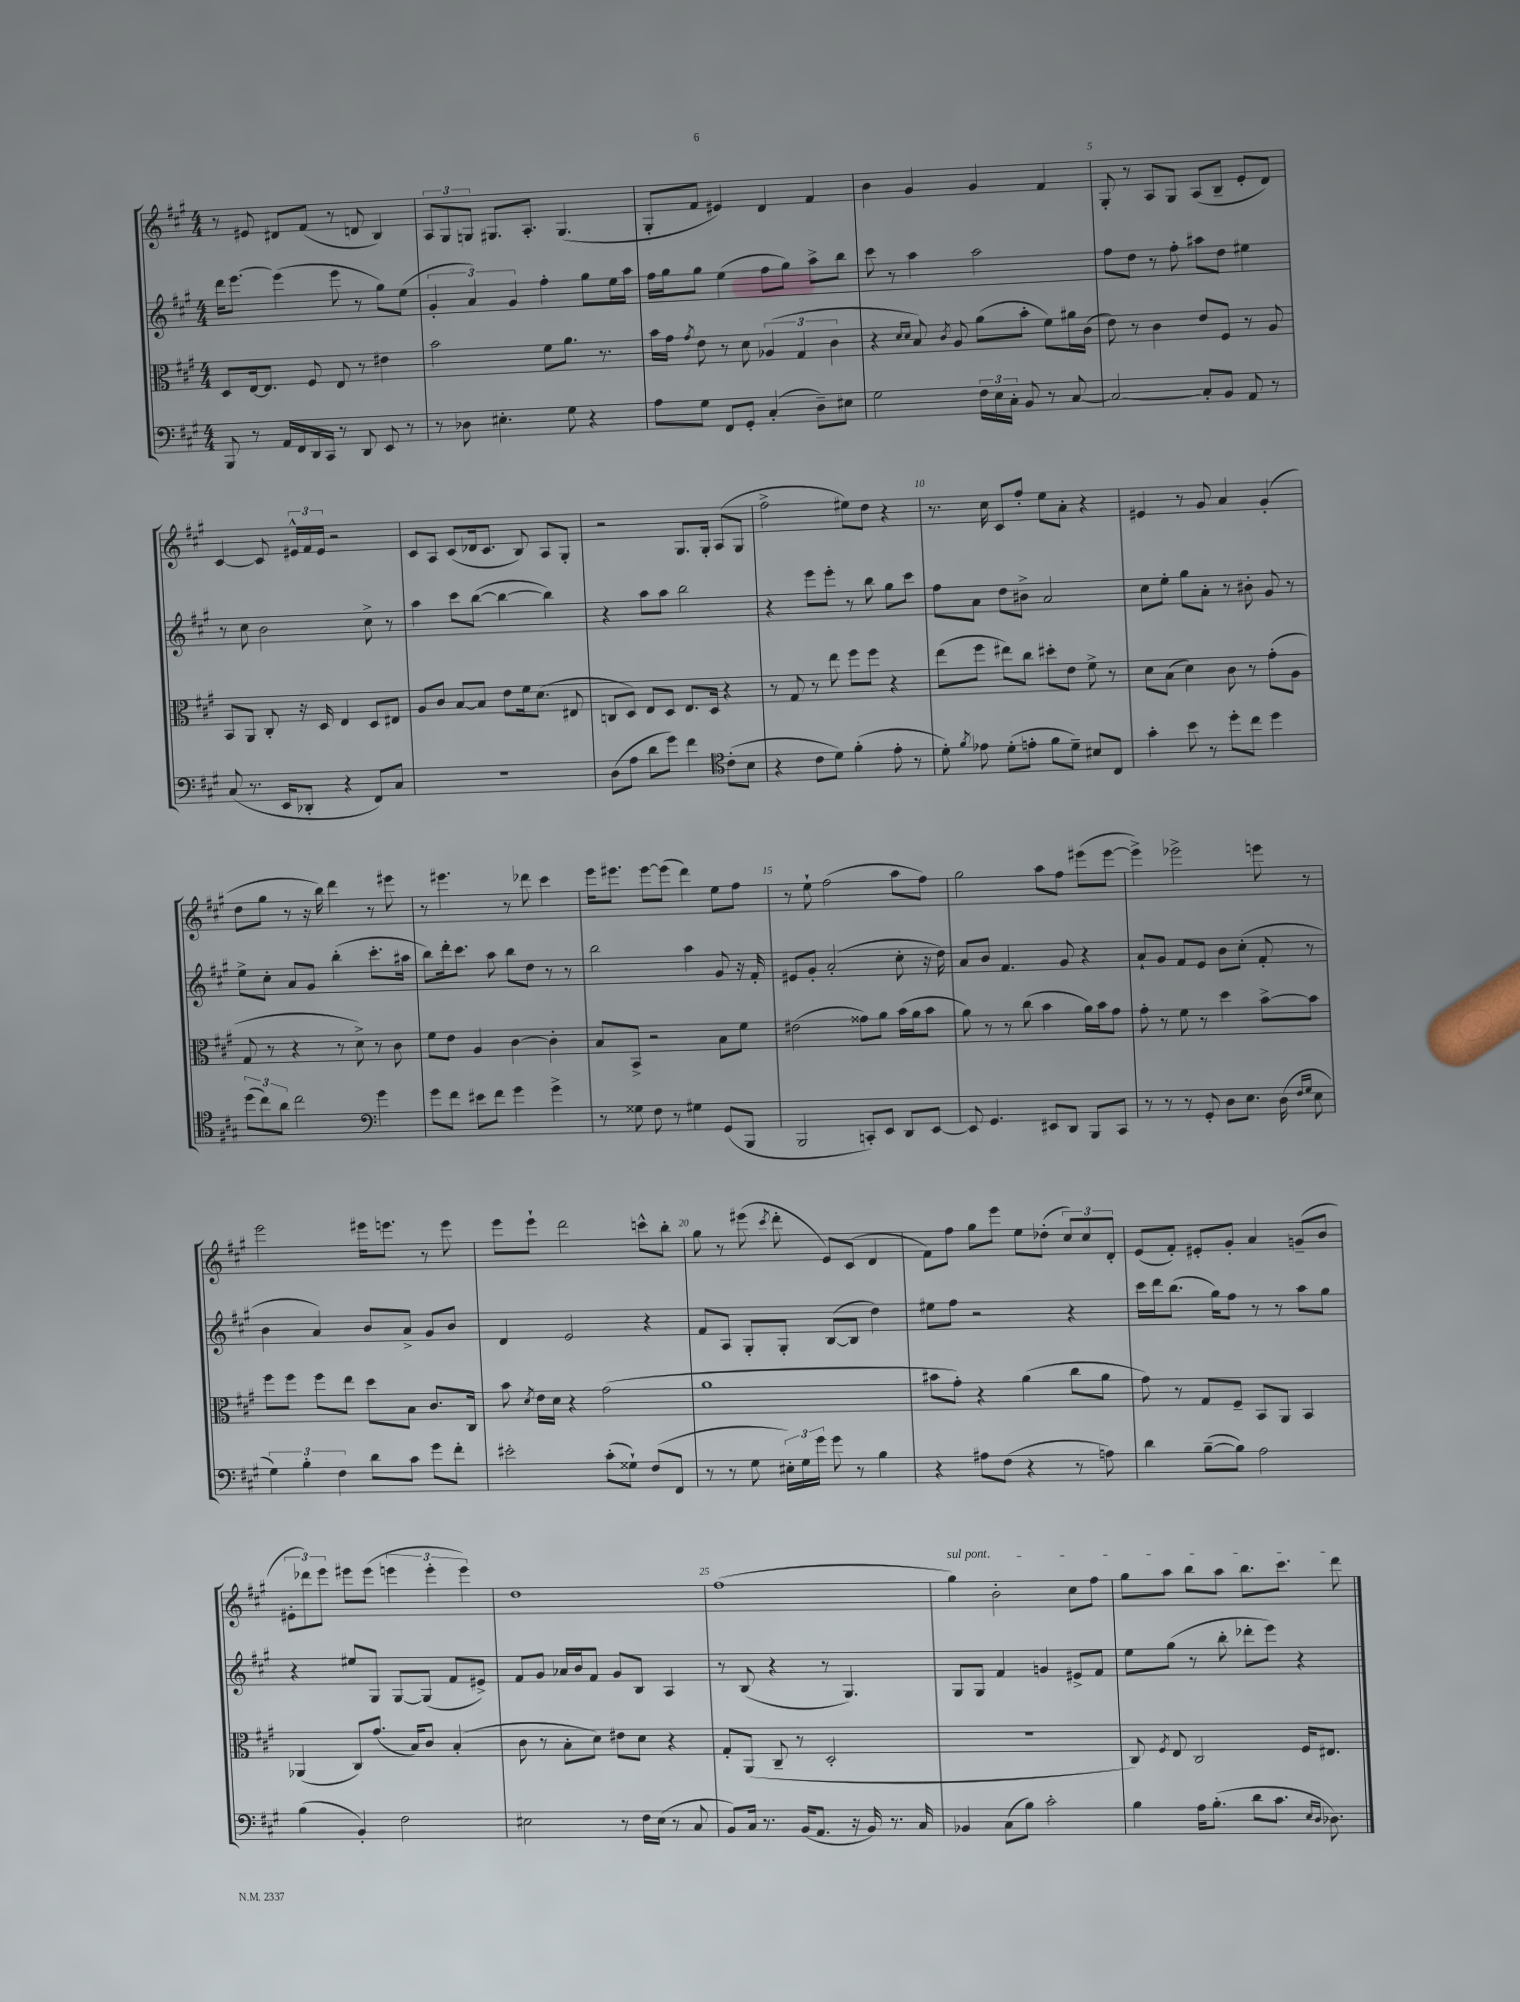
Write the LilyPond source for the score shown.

<<
\new StaffGroup <<
\new Staff = "s0" {
    \clef treble \key a \major \numericTimeSignature \time 4/4
    \autoBeamOff r8 eis'8 dis'8[ fis'8]( r8 d'8 b4) |
    \tuplet 3/2 { a8[ gis8 g8] } gis8.[ a8.]-. gis4.( |
    gis8[-. fis'8] eis'4) d'4 fis'4 |
    b'4 gis'4 gis'4 fis'4 |
    gis8-. r8 a8[ gis8] a8[( b8]-- e'8[-. d'8]) |
    cis'4~ cis'8 \tuplet 3/2 { eis'16[-^ fis'16 eis'16] } r2 |
    cis'8[ a8] cis'8[( des'16 cis'8.] b8) a8[ gis8]-. |
    r2 gis8.[ gis16]-. a8[( gis8] |
    fis''2-> eis''8[) d''8] r4 |
    r8. cis''16 cis'8[ fis''8]-. e''8[ a'8]-. r4 |
    eis'4 r8 gis'8 a'4 gis'4-.( |
    d''8[ gis''8] r8 r16 b''16) d'''4 r8 eis'''8 |
    r8 eis'''4. r8 des'''8 cis'''4 |
    e'''16[ eis'''8.] eis'''8[~ eis'''8]( d'''4) e''8[ fis''8] |
    r8 e''8-! fis''2( a''8[ fis''8]) |
    gis''2 a''8[ fis''8] eis'''8[( eis'''8]~ |
    eis'''4->) ees'''2-> e'''8 r8 |
    e'''2 eis'''16[ e'''8.] r8 e'''8 |
    e'''8[ e'''8]-! d'''2 c'''8[-^ b''8]-. |
    gis''8 r8 eis'''8( \acciaccatura { cis'''8 } d'''8-. e'8[) cis'8]( d'4 |
    fis'8[) fis''8] gis''8[ e'''8] e''8[ des''8]-.( \tuplet 3/2 { cis''8[) cis''8 d'8]-. } |
    e'8[( fis'8]-.) eis'8[-. gis'8]-. a'4 g'8[--( b'8] |
    \tuplet 3/2 { eis'8[-. des'''8) e'''8] } eis'''8[ eis'''8]( \tuplet 3/2 { e'''4 e'''4-. e'''4) } |
    d''1 |
    fis''1( |
    \once \override TextSpanner.bound-details.left.text = \markup { \italic "sul pont." } gis''4\startTextSpan) b'2-. cis''8[ fis''8] |
    gis''8[ a''8] b''8[ a''8] b''8.[ cis'''8.] d'''8\stopTextSpan \bar "|." |
}
\new Staff = "s1" {
    \clef treble \key a \major \numericTimeSignature \time 4/4
    \autoBeamOff d'''16[ e'''8.]~ e'''4( e'''8 r8 gis''8[) e''8]( |
    \tuplet 3/2 { gis'4-. a'4) gis'4 } fis''4-. gis''8[ e''16 a''16] |
    fis''16[ gis''16 gis''8] e''4( fis''8[ gis''8]) a''8[-> b''8] |
    cis'''8 r8 a''4 a''2 |
    fis''8[ d''8] r8 fis''8-. ais''8[ d''8] eis''4 |
    r8 cis''8 b'2 cis''8-> r8 |
    a''4 cis'''8[ b''8]~( b''4~ b''4) |
    r4 a''8[ a''8] b''2 |
    r4 e'''8[ e'''8]-. r8 b''8 gis''8[ cis'''8] |
    fis''8[ a'8] d''8[ bis'8]-> a'2 |
    cis''8[ e''8]-. gis''8[ a'8]-. r8 bis'8-. gis'8 r8 |
    e''8[-> cis''8]-. a'8[ gis'8] b''4-.( cis'''8.[-. ais''16] |
    b''8[) d'''16-. cis'''8.] a''8 b''8[ d''8] r8 r8 |
    b''2 a''4 gis'8 r16 fis'16-. |
    eis'8[ gis'8]-. a'2-.( cis''8-. r16 d''16) |
    a'8[ b'8] fis'4. gis'8 r4 |
    a'8[-! gis'8] fis'8[ e'8] b'8[ cis''8]-.( fis'8-. r8 |
    b'4 a'4) b'8[ a'8]-> gis'8[ b'8] |
    d'4 e'2 r4 |
    fis'8[ a8] gis8[-. gis8]-. b8[~( b8] d''4) |
    eis''8[ fis''8] r2 r4 |
    cis'''16[ d'''16 b''8.]( gis''16[) fis''8] r8 r8 a''8[ gis''8] |
    r4 eis''8[ gis8] gis8[~ gis8]( fis'8[ eis'8]->) |
    fis'8[ gis'8] aes'16[ b'16 fis'8] gis'8[ b8] a4 |
    r8 b8( r4 r8 gis4.) |
    gis8[ gis8] fis'4 g'4 eis'8[-> fis'8] |
    e''8[ gis''8]( r8 b''8-. des'''8[-. e'''8]) r4 \bar "|." |
}
\new Staff = "s2" {
    \clef alto \key a \major \numericTimeSignature \time 4/4
    \autoBeamOff d8[ e16~ e8.] fis8 e8 r8 eis'4 |
    b'2 fis'8[ a'8.] r8. |
    b'16[ gis'16] \acciaccatura { gis'8 } e'8 r8 d'8 \tuplet 3/2 { aes4( gis4 cis'4 } |
    r4 \grace { d'16[ d'16] } b8) \acciaccatura { cis'8 } a8 a'8[( b'8]-. fis'8[) ais'16 cis'16]( |
    e'8) r8 cis'4 e'8[ fis8] r8 a8 |
    b,8[ a,8] cis8-. r16 d16 e4 d8[ eis8] |
    a8[ cis'8] b8[~ b8] e'8[ fis'16 d'8.]( eis8 |
    c8[ d8]) e8[ d8] e8.[ d16] r4 |
    r8 gis8 r8 e''8 fis''8[ fis''8] r4 |
    e''8[( fis''8] eis''8[) cis''8] dis''8[-. e'8] fis'8-> r8 |
    d'8[ b8]( d'4) cis'8 r8 gis'8[-.( a8] |
    gis8 r8 r4 r8 d'8->) r8 cis'8 |
    fis'8[ e'8] a4 cis'4~ cis'4-. |
    b8[ b,8]-> r2 b8[ fis'8] |
    eis'2( gisis'8[) a'8] b'16[( a'16 b'8] |
    a'8) r8 r8 cis''8( b'4 a'16[) b'16 gis'8] |
    gis'8-. r8 fis'8 r8 d''4 b'8[~-> b'8] |
    fis''8[ fis''8] fis''8[ e''8] d''8[ b8] cis'8.[ cis16] |
    b'8 \acciaccatura { d'8 } e'16[ d'16] r4 gis'2( |
    a'1 |
    bis'8[ gis'8]-.) r4 a'4( cis''8[ a'8] |
    gis'8) r8 gis8[ fis8]-- b,8[ a,8] b,4 |
    aes,4( cis8[) gis'8.]( b16[) cis'8] b4-.( |
    cis'8 r8 b8[-. d'8]) eis'8[ d'8] r4 |
    gis8[-. a,8]( cis8-- r8 d2-. |
    R1 |
    cis8) \acciaccatura { fis8 } e8 cis2 fis16[ eis8.] \bar "|." |
}
\new Staff = "s3" {
    \clef bass \key a \major \numericTimeSignature \time 4/4
    \autoBeamOff b,,8 r8 a,16[ fis,16 d,16 cis,16] r8 d,8 e,8 r8 |
    r8 des8 eis4.-. gis8 r4 |
    a8[ gis8] fis,8[ gis,8]-. cis4-.( d8[--) eis8] |
    gis2 \tuplet 3/2 { fis16[ e16 cis16]-. } b,8 r8 cis8~ |
    cis2~ cis8[-. b,8] a,8 r8 |
    cis8( r8. e,16[ des,8]-. r4 fis,8[) cis8] |
    R1 |
    d8[( a8] d'8[ gis'8]) fis'4 \clef tenor cis'8[-.( b8] |
    r4 cis'8[ d'8]) fis'4-.( e'8-. r8 |
    d'8-.) \acciaccatura { fis'8 } ees'8 d'8[-.( e'8]-. fis'8[ d'8]--) bis8[ cis8] |
    gis'4-. b'8 r8 d''8[-. cis''8] d''4 |
    \tuplet 3/2 { d''8[( cis''8) a'8] } cis''2 \clef bass gis'4 |
    gis'8[ fis'8] eis'8[ fis'8] gis'4 gis'4-> |
    r8 gisis8 fis8 r8 gis4 gis,8[( b,,8] |
    b,,2 c,8[-.) e,8] d,8[ e,8]~ |
    e,8 gis,4. eis,8[ d,8] b,,8[ cis,8] |
    r8 r8 r8 gis,8-. d8[ e8.] d16( \grace { fis16[ gis16] } e8 |
    \tuplet 3/2 { gis4) b4-. fis4 } d'8[ cis'8] gis'8[ fis'8]-. |
    eis'2-. cis'8[-.( gisis8]-!) fis8[( fis,8] |
    r8 r8 gis8 \tuplet 3/2 { eis16[-.) gis16 gis'16] } gis'8 r8 b4 |
    r4 ais8[ fis8]( r4 r8 a8) |
    d'4 b8[~--( b8]) a2 |
    b4( b,4-.) fis2 |
    eis2 r8 fis16[ eis16]( r8 cis8 |
    b,8[) cis16] r8. b,16[( a,8.] r16 b,16) r8. cis16 |
    bes,4 cis8[( b8]) cis'2-. |
    b4 a16[ b8.]-.( d'8[ cis'8.] \grace { e16[ d16] } des8.) \bar "|." |
}
>>
>>
\layout { \context { \Score \override BarNumber.break-visibility = ##(#f #t #t) barNumberVisibility = #(every-nth-bar-number-visible 5) } }
